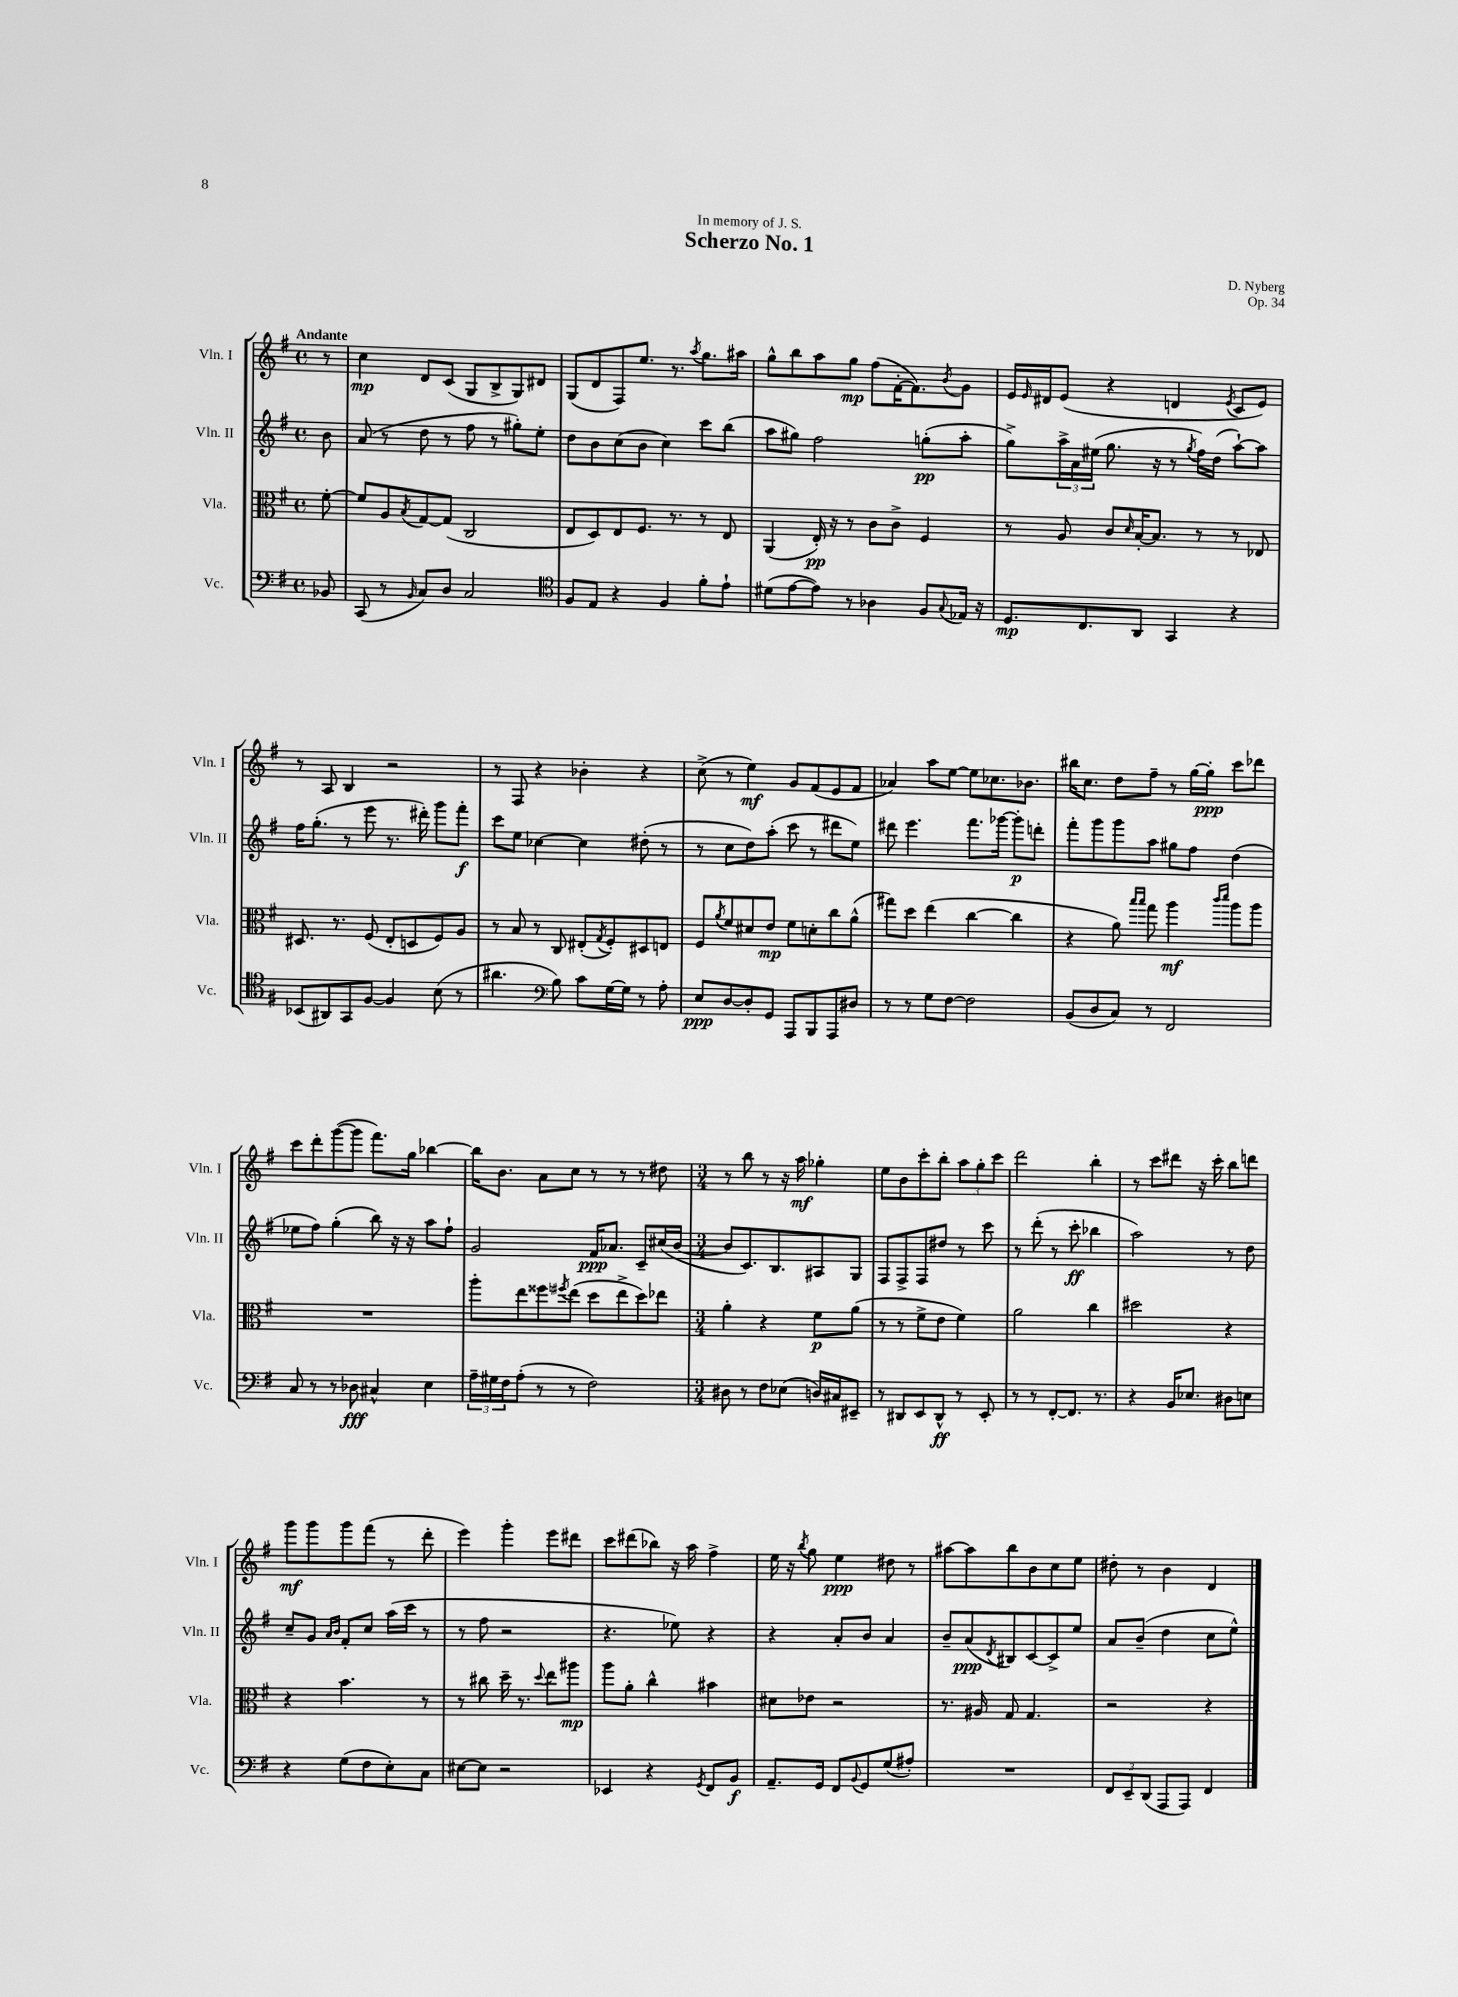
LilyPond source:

\header { title = "Scherzo No. 1" composer = "D. Nyberg" dedication = "In memory of J. S." opus = "Op. 34" }
<<
\new StaffGroup <<
\new Staff = "s0" \with { instrumentName = "Vln. I" shortInstrumentName = "Vln. I" } {
    \clef treble \key g \major \defaultTimeSignature \time 4/4 \partial 8 \tempo "Andante"
    r8 |
    c''4\mp d'8 c'8( g8 b8-> g8) dis'8 |
    g8( d'8 fis8) e''8. r8. \acciaccatura { a''8 } g''8. ais''16 |
    g''8-^ b''8 a''8 g''8\mp fis''8( fis'16~-. fis'8.) \acciaccatura { b'8 } g'8 |
    e'16 \grace { e'16 } dis'16 e'8( r4 d'4 \acciaccatura { e'8 } c'8 e'8) |
    r8 a8 b4 r2 |
    r8 fis8 r4 bes'4-. r4 |
    c''8->( r8 e''4\mf) g'8 fis'8( e'8 fis'8 |
    aes'4) a''8 e''8~ e''8 ces''8. bes'8. |
    bis''16 c''8. d''8 fis''8-- r8 g''16~ g''16-.\ppp c'''8 des'''8 |
    c'''8 d'''8-. g'''8~( g'''8 fis'''8.) g''16 bes''4~ |
    bes''16 b'8. a'8 c''8 r8 r8 r8 dis''8 |
    \numericTimeSignature \time 3/4 r8 b''8 r8 r16 a''16\mf ges''4-. |
    e''8 b'8 c'''8-. b''8-. \tuplet 3/2 { a''8 g''8-. c'''8 } |
    d'''2 b''4-. |
    r8 c'''8 dis'''8 r16 c'''16-. b''8 d'''8 |
    g'''8\mf g'''8 g'''8 fis'''8( r8 d'''8-. |
    e'''4) g'''4-. e'''8 dis'''8 |
    c'''8 dis'''8( bes''8) r16 a''16 fis''4-> |
    e''16 r16 \acciaccatura { b''8 } g''8 e''4\ppp dis''8 r8 |
    ais''8~ ais''8 b''8 b'8 c''8 e''8 |
    dis''8-. r8 b'4 d'4 \bar "|." |
}
\new Staff = "s1" \with { instrumentName = "Vln. II" shortInstrumentName = "Vln. II" } {
    \clef treble \key g \major \defaultTimeSignature \time 4/4 \partial 8
    b'8 |
    a'8( r8 d''8 r8 fis''8 r8 gis''8-.) e''8-. |
    d''8 b'8 c''8( b'8 c''4) c'''8 b''8( |
    a''8 gis''8) fis''2 g''8-.\pp( a''8-. |
    g''8->) \tuplet 3/2 { a''16-> a'16 eis''16( } g''8. r16 r8 \acciaccatura { g''8 } fis''16) d''16( a''8~-!) a''8 |
    fis''16 g''8.-.( r8 e'''8 r8. dis'''16-.) g'''8 fis'''8-.\f |
    c'''8 e''8 ces''4~ ces''4 dis''8-.( r8 |
    r8 c''8 d''8) a''8-.( c'''8 r8 dis'''8 e''8) |
    dis'''8 e'''4. fis'''8. ges'''16~ ges'''8-.\p d'''8-. |
    fis'''8-. g'''8 g'''8 a''8 gis''8 fis''8 d''4( |
    ees''8 fis''8) g''4-.( b''8) r16 r16 a''8 fis''8-! |
    g'2 fis'16\ppp aes'8. c'8-- cis''16( b'16~ |
    \numericTimeSignature \time 3/4 b'8 c'8.) b8. ais8 g8 |
    fis8 fis8-> fis8 dis''8 r8 c'''8 |
    r8 d'''8-.( r8 c'''8-.\ff bes''4 |
    a''2) r8 d''8 |
    c''8-- g'8 \grace { a'16 b'16 } fis'8-. c''8 a''16( c'''16 r8 |
    r8 fis''8 r2 |
    r4. ees''8) r4 |
    r4 a'8-. b'8 a'4 |
    b'8-- a'8\ppp( \acciaccatura { d'8 } bis8) c'8~ c'8-> e''8 |
    a'8 b'8--( d''4 c''8 e''8-^) \bar "|." |
}
\new Staff = "s2" \with { instrumentName = "Vla." shortInstrumentName = "Vla." } {
    \clef alto \key g \major \defaultTimeSignature \time 4/4 \partial 8
    fis'8~-. |
    fis'8 a8 \acciaccatura { b8 } g8~ g8( c2 |
    e8 d8) e8 fis8. r8. r8 e8 |
    a,4( e16-.\pp) r16 r8 c'8 c'8-> fis4 |
    r8 a8 c'8 \grace { d'16 } b16~-. b8. r8 r8 ees8 |
    dis8. r8. fis8( e8-. d8 fis8) a8 |
    r8 b8 r8 c8 eis8-.( \acciaccatura { g8 } fis8-.) dis8 e8 |
    fis8 \acciaccatura { a'8 } fis'8 dis'8 e'8\mp fis'8 d'8-. c''8 a'8-^( |
    gis''8) d''8 e''4( c''4~ c''4 |
    r4 a'8) \grace { b''16 b''16 } g''8 a''4\mf \grace { c'''16 d'''16 } a''8 a''8 |
    R1 |
    a''8-. e''8 fisis''8 \acciaccatura { fis''8 } e''8( d''8 e''8-> d''8) ees''8 |
    \numericTimeSignature \time 3/4 a'4-. r4 fis'8\p a'8( |
    r8 r8 fis'8-> e'8 fis'4) |
    a'2 c''4 |
    dis''2 r4 |
    r4 b'4. r8 |
    r8 cis''8 d''16-- r8. \appoggiatura { d''8 } e''8 ais''8\mp |
    a''8 a'8-. c''4-^ bis'4 |
    dis'8 ees'8 r2 |
    r8. ais16 g8 g4. |
    r2 r4 \bar "|." |
}
\new Staff = "s3" \with { instrumentName = "Vc." shortInstrumentName = "Vc." } {
    \clef bass \key g \major \defaultTimeSignature \time 4/4 \partial 8
    bes,8 |
    c,8( r8 \grace { b,16 } c8) d8 c2 |
    \clef tenor fis8 e8 r4 fis4 fis'8-. e'8-! |
    dis'8( e'8~ e'8) r8 aes4 fis8 \appoggiatura { g8 } ees16 r16 |
    d8.\mp c8. a,8 g,4 r4 |
    bes,8( ais,8) g,8 fis8~ fis4 b8( r8 |
    ais'4. \clef bass b8) c'8 g16~ g16 r8 a8-. |
    e8\ppp d8~ d8-. g,8 a,,8 b,,8 a,,8 dis8 |
    r8 r8 g8 fis8~ fis2 |
    b,8( d8 c8) r8 fis,2 |
    c8 r8 r8 des8\fff cis4-^ e4 |
    \tuplet 3/2 { a16-- gis16 fis16 } a8-.( r8 r8 fis2) |
    \numericTimeSignature \time 3/4 dis8 r8 fis8 ees8( d16) cis16 eis,8-- |
    r8 dis,8 e,8 dis,8-^\ff r8 e,8-. |
    r8 r8 fis,8~-. fis,8. r8. |
    r4 b,16 ees8. dis8 e8 |
    r4 g8( fis8 e8-.) c8 |
    eis8~ eis8 r2 |
    ees,4 r4 \acciaccatura { g,8 } fis,8 b,8\f |
    a,8.-- g,16 fis,8 \appoggiatura { b,8 } g,8 g8( ais8-.) |
    R2. |
    \tuplet 3/2 { fis,8 e,8-- d,8( } a,,8 a,,8) fis,4 \bar "|." |
}
>>
>>
\layout { \context { \Score \remove "Bar_number_engraver" } }
